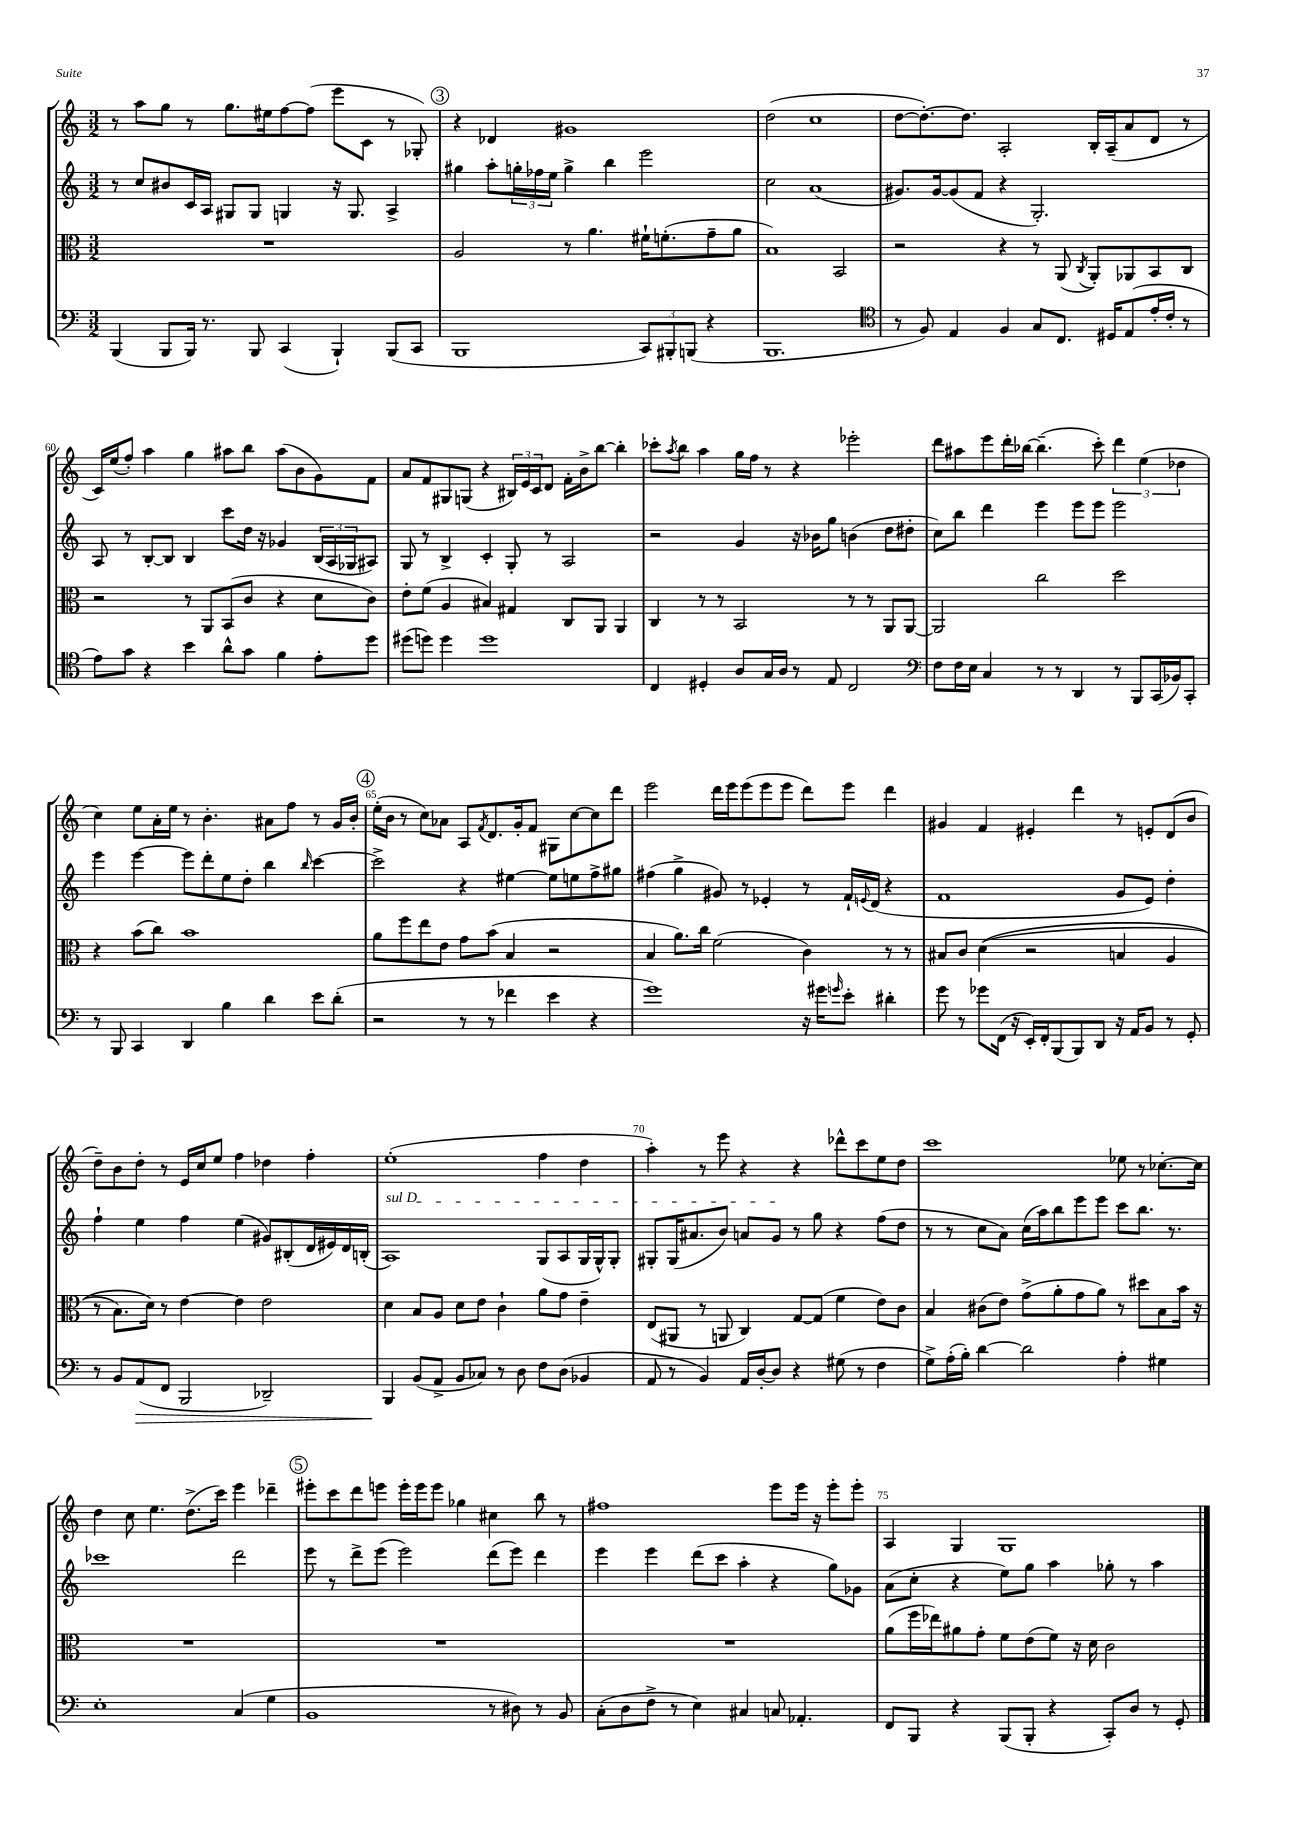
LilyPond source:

<<
\new StaffGroup <<
\new Staff = "s0" {
    \clef treble \key c \major \numericTimeSignature \time 3/2
    r8 a''8 g''8 r8 g''8. eis''16 f''8~ f''8( e'''8 c'8 r8 ges8-.) |
    \mark \markup { \circle "3" } r4 des'4 gis'1 |
    d''2( c''1 |
    d''8~ d''8.~-.) d''8. a2-. b16-. a16--( a'8 d'8 r8 |
    c'16) e''16( f''8-.) a''4 g''4 ais''8 b''8 ais''8( b'8 g'8) f'8 |
    a'8 f'8 gis8 g8( r4 \tuplet 3/2 { bis16) e'16 c'16 } d'8 f'16-. b'16-> b''8~ b''4-. |
    ces'''8-. \acciaccatura { a''8 } b''8 a''4 g''16 f''16 r8 r4 ees'''2-. |
    d'''8 ais''8 e'''8 d'''16-. bes''16~ bes''4.--( c'''8-.) \tuplet 3/2 { d'''4 e''4( des''4 } |
    c''4) e''8 a'16-. e''16 r8 b'4.-. ais'8 f''8 r8 g'16 b'16-. |
    \mark \markup { \circle "4" } e''16-.( b'16 r8 c''8) aes'8 a8 \acciaccatura { f'8 } d'8. g'16-. f'8 gis8 c''8~ c''8 d'''8 |
    e'''2 d'''16 e'''16 e'''8( e'''8 e'''8 d'''8) e'''8 d'''4 |
    gis'4 f'4 eis'4-. d'''4 r8 e'8-. d'8( b'8 |
    d''8--) b'8 d''8-. r8 e'16 c''16 e''8 f''4 des''4 f''4-. |
    e''1-.( f''4 d''4 |
    a''4-.) r8 e'''8 r4 r4 des'''8-^ c'''8 e''8 d''8 |
    c'''1 ees''8 r8 ces''8.~-. ces''16 |
    d''4 c''8 e''4. d''8.->( c'''16) e'''4 des'''4-- |
    \mark \markup { \circle "5" } eis'''8-. c'''8 d'''8 e'''8 e'''16-. e'''16 e'''8 ges''4 cis''4 b''8 r8 |
    fis''1 e'''8 e'''16 r16 e'''8-. e'''8-. |
    a4 g4 g1 \bar "|." |
}
\new Staff = "s1" {
    \clef treble \key c \major \numericTimeSignature \time 3/2
    r8 c''8 bis'8 c'16 a16 gis8 gis8 g4 r16 g8. a4-> |
    \mark \markup { \circle "3" } gis''4 a''8-. \tuplet 3/2 { g''16-. fes''16 e''16 } g''4-> b''4 e'''2 |
    c''2 a'1( |
    gis'8.) gis'16~ gis'8( f'8 r4 g2.-.) |
    a8 r8 b8~-. b8 b4 c'''8 d''16 r16 ges'4 \tuplet 3/2 { b16( a16 ges16 } ais8) |
    g8 r8 b4-> c'4-. g8-. r8 a2 |
    r2 g'4 r16 bes'16 g''8 b'4( d''8 dis''8-. |
    c''8) b''8 d'''4 e'''4 e'''8 e'''8 e'''2 |
    e'''4 e'''4~ e'''8 d'''8-. e''8 d''8-. b''4 \grace { b''16 } c'''4~ |
    \mark \markup { \circle "4" } c'''2-> r4 eis''4~ eis''8 e''8 f''8-> gis''8 |
    fis''4( g''4-> gis'8) r8 ees'4-. r8 f'16-! \appoggiatura { e'8 } d'16( r4 |
    f'1 g'8 e'8) d''4-. |
    f''4-! e''4 f''4 e''4( gis'8) bis8-.( d'16 eis'16) d'16 b16-.( |
    \once \override TextSpanner.bound-details.left.text = \markup { \italic "sul D" } a1\startTextSpan) g8( a8 g16 g16-^) g8-. |
    gis8-. gis16( ais'8. b'8) a'8 g'8\stopTextSpan r8 g''8 r4 f''8( d''8 |
    r8 r8 c''8 a'8) c''16( a''16) b''8 e'''8 e'''8 c'''8 b''8. r8. |
    ces'''1 d'''2 |
    \mark \markup { \circle "5" } e'''8 r8 d'''8-> e'''8( e'''2) d'''8( e'''8) d'''4 |
    e'''4 e'''4 d'''8( c'''8 a''4-. r4 g''8) ges'8 |
    a'8( c''8-. r4 e''8) g''8 a''4 ges''8-. r8 a''4 \bar "|." |
}
\new Staff = "s2" {
    \clef alto \key c \major \numericTimeSignature \time 3/2
    R1. |
    \mark \markup { \circle "3" } a2 r8 a'4. fis'16-! f'8.-.( g'8-- a'8 |
    b1) b,2 |
    r2 r4 r8 a,8( \acciaccatura { c8 } a,8-.) aes,8 b,8 c8 |
    r2 r8 a,8 b,8( c'8 r4 d'8 c'8) |
    e'8-. f'8( a4 bis4) gis4 c8 a,8 a,4 |
    c4 r8 r8 b,2 r8 r8 a,8 a,8~ |
    a,2 c''2 d''2 |
    r4 b'8( c''8) b'1 |
    \mark \markup { \circle "4" } a'8 f''8 e''8 e'8 g'8 b'8( b4 r2 |
    b4 a'8.) c''16 f'2( c'4) r8 r8 |
    bis8 c'8 d'4(\( r2 b4 a4 |
    r8 b8.) d'16\) r8 e'4~ e'4 e'2 |
    d'4 b8 a8 d'8 e'8 c'4-! a'8 g'8 e'4-- |
    e8( ais,8 r8 a,8 c4) g8~ g8( f'4 e'8) c'8 |
    b4 cis'8( e'8) g'8->( a'8-. g'8 a'8) r8 dis''8 b8 b'16 r16 |
    R1. |
    \mark \markup { \circle "5" } R1. |
    R1. |
    a'8( f''16 ees''16) ais'8 g'8-. f'8 e'8( f'8) r16 d'16 c'2 \bar "|." |
}
\new Staff = "s3" {
    \clef bass \key c \major \numericTimeSignature \time 3/2
    b,,4( b,,8 b,,16) r8. b,,8 c,4( b,,4-!) b,,8( c,8 |
    \mark \markup { \circle "3" } b,,1 \tuplet 3/2 { c,8) bis,,8-. b,,8( } r4 |
    b,,1. |
    \clef tenor r8 f8) e4 f4 g8 c8. dis16 e8( e'16-. c'16-. r8 |
    e'8) g'8 r4 b'4 a'8-^ g'8 f'4 e'8-. d''8 |
    dis''8( d''8) d''4 d''1 |
    c4 dis4-. a8 g16 a16 r8 e8 c2 |
    \clef bass f8 f16 e16 c4 r8 r8 d,4 r8 b,,8 c,16( bes,16) c,8-. |
    r8 b,,8 c,4 d,4 b4 d'4 e'8 d'8-.( |
    \mark \markup { \circle "4" } r2 r8 r8 fes'4 e'4 r4 |
    g'1) r16 gis'16 \grace { g'16 } e'8-. dis'4-. |
    g'8 r8 ges'8 f,16( r16 e,16-.) f,16-. b,,8( b,,8) d,8 r16 a,16 b,8 r8 g,8-. |
    r8 b,8 a,8\>( f,8 b,,2 des,2--) |
    b,,4\! b,8( a,8-> b,8 ces8) r8 d8 f8 d8( bes,4 |
    a,8 r8 b,4) a,16 d16~-. d8 r4 gis8( r8 f4 |
    g8->) a16-.( b16-.) d'4~ d'2 a4-. gis4 |
    e1-. c4( g4 |
    \mark \markup { \circle "5" } b,1 r8 dis8) r8 b,8 |
    c8-.( d8 f8-> r8 e4) cis4 c8 aes,4.-. |
    f,8 b,,8 r4 b,,8( b,,8-. r4 c,8-.) d8 r8 g,8-. \bar "|." |
}
>>
>>
\layout { \context { \Score currentBarNumber = #56 \override BarNumber.break-visibility = ##(#f #t #t) barNumberVisibility = #(every-nth-bar-number-visible 5) } }
